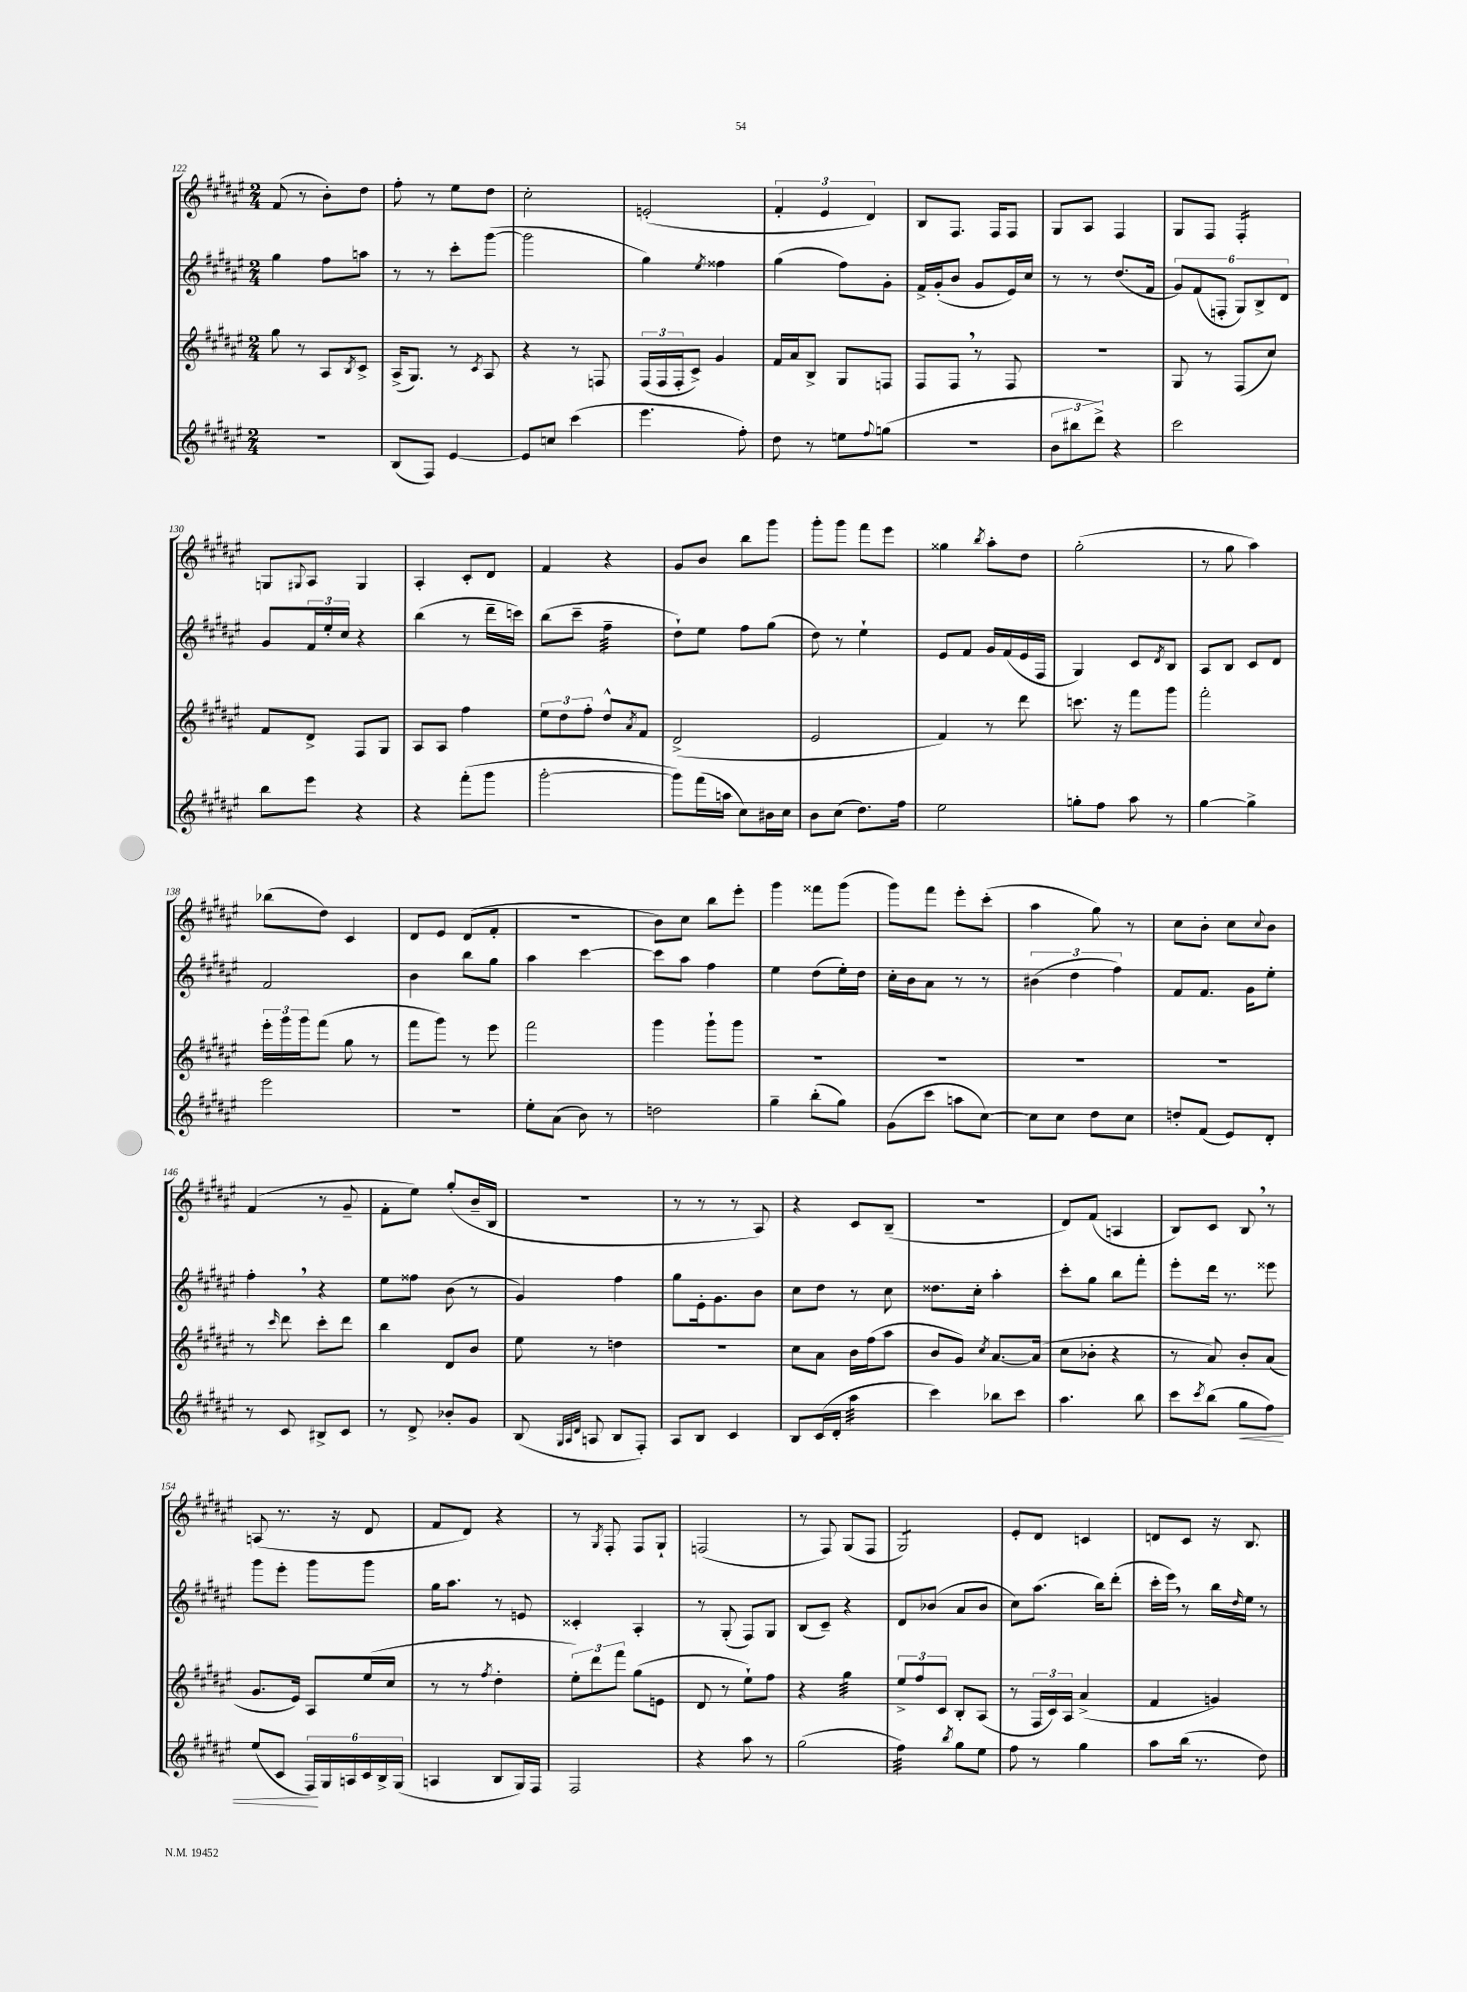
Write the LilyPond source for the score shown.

<<
\new StaffGroup <<
\new Staff = "s0" {
    \clef treble \key fis \major \numericTimeSignature \time 2/4
    fis'8( r8 b'8-.) dis''8 |
    fis''8-. r8 eis''8 dis''8 |
    cis''2-. |
    e'2-.( |
    \tuplet 3/2 { fis'4-. eis'4 dis'4) } |
    b8 fis8. fis16 fis8 |
    gis8 ais8 fis4 |
    gis8 fis8 fis4:16-. |
    g8 \appoggiatura { gis8 } ais8 gis4 |
    ais4-. cis'8-. dis'8 |
    fis'4 r4 |
    gis'8 b'8 b''8 gis'''8 |
    gis'''8-. gis'''8 fis'''8 eis'''8 |
    gisis''4 \acciaccatura { b''8 } ais''8-. dis''8 |
    gis''2-.( |
    r8 gis''8 ais''4) |
    bes''8( dis''8) cis'4 |
    dis'8 eis'8 dis'8( fis'8-. |
    R2 |
    b'8) cis''8 b''8 eis'''8-. |
    gis'''4 fisis'''8 gis'''8( |
    gis'''8) fis'''8 eis'''8-. cis'''8-.( |
    ais''4 gis''8) r8 |
    cis''8 b'8-. cis''8 \appoggiatura { cis''8 } b'8 |
    fis'4( r8 gis'8-- |
    fis'8-. eis''8) gis''8-.( b'16-- b16 |
    R2 |
    r8 r8 r8 ais8) |
    r4 cis'8 b8--( |
    R2 |
    dis'8) fis'8( a4 |
    b8) cis'8 b8 \breathe r8 |
    a8( r8. r16 dis'8 |
    fis'8 dis'8) r4 |
    r8 \acciaccatura { gis8 } fis8-. fis8 gis8-! |
    f2( |
    r8 fis8) gis8( fis8 |
    gis2:8) |
    eis'8-. dis'8 c'4 |
    d'8 cis'8 r16 b8. \bar "|." |
}
\new Staff = "s1" {
    \clef treble \key fis \major \numericTimeSignature \time 2/4
    gis''4 fis''8 a''8 |
    r8 r8 cis'''8-. gis'''8~( |
    gis'''2 |
    gis''4) \acciaccatura { eis''8 } fisis''4 |
    gis''4( fis''8) gis'8-. |
    fis'16-> gis'16-.( b'8 gis'8 eis'16) cis''16 |
    r8 r8 dis''8.( fis'16 |
    \tuplet 6/4 { gis'8) fis'8( f8-. gis8) b8-> dis'8 } |
    gis'8 \tuplet 3/2 { fis'16 eis''16-. cis''16 } r4 |
    b''4( r8 dis'''16-- c'''16) |
    b''8( cis'''8-- fis''4:32-- |
    dis''8-!) eis''8 fis''8 gis''8( |
    dis''8) r8 eis''4-! |
    eis'8 fis'8 gis'16 fis'16( eis'16 fis16 |
    gis4) cis'8 \acciaccatura { dis'8 } b8 |
    ais8 b8 cis'8 dis'8 |
    fis'2 |
    b'4 b''8 gis''8 |
    ais''4 cis'''4~ |
    cis'''8 ais''8 fis''4 |
    eis''4 dis''8( eis''16-.) dis''16 |
    cis''16-. b'16 ais'8 r8 r8 |
    \tuplet 3/2 { bis'4( dis''4 fis''4) } |
    fis'8 fis'8. gis'16 eis''8-. |
    fis''4-. \breathe r4 |
    eis''8 fisis''8 b'8( r8 |
    gis'4) fis''4 |
    gis''8 eis'16-. gis'8. b'8 |
    cis''8 dis''8 r8 cis''8 |
    disis''8. cis''16-. ais''4-. |
    cis'''8-. gis''8 b''8 fis'''8-. |
    eis'''8-. dis'''16 r8. eisis'''8 |
    gis'''8 eis'''8-. gis'''8 gis'''8 |
    gis''16 ais''8. r8 e'8 |
    cisis'4-. ais4-. |
    r8 gis8-.( fis8) gis8 |
    b8( cis'8--) r4 |
    dis'8 bes'8( ais'8 bes'8 |
    cis''8) ais''8.( b''16) dis'''8-.( |
    cis'''16-. eis'''16) \breathe r8 b''16 \grace { dis''16 } eis''16 r8 \bar "|." |
}
\new Staff = "s2" {
    \clef treble \key fis \major \numericTimeSignature \time 2/4
    gis''8 r8 ais8 \acciaccatura { b8 } cis'8-> |
    ais16->( gis8.) r8 \acciaccatura { cis'8 } ais8 |
    r4 r8 f8 |
    \tuplet 3/2 { fis16( fis16 fis16-. } cis'8->) gis'4 |
    fis'16 ais'16 b8-> gis8 f8 |
    fis8 fis8 \breathe r8 fis8 |
    r2 |
    gis8 r8 fis8( cis''8) |
    fis'8 dis'8-> fis8 gis8 |
    ais8 ais8 fis''4 |
    \tuplet 3/2 { eis''8 dis''8 fis''8-. } dis''8-^ \acciaccatura { ais'8 } fis'8 |
    dis'2->( |
    eis'2 |
    fis'4) r8 dis'''8 |
    c'''8. r16 fis'''8 gis'''8 |
    fis'''2-. |
    \tuplet 3/2 { eis'''16-. gis'''16 gis'''16 } fis'''8( gis''8 r8 |
    fis'''8 gis'''8) r8 eis'''8 |
    fis'''2 |
    gis'''4 gis'''8-! gis'''8 |
    R2 |
    R2 |
    R2 |
    R2 |
    r8 \grace { cis'''16 } dis'''8 cis'''8-. dis'''8 |
    b''4 dis'8 b'8 |
    eis''8 r8 d''4 |
    R2 |
    cis''8 ais'8 b'16 fis''16( ais''8 |
    b'8 gis'8) \acciaccatura { cis''8 } ais'8.~ ais'16( |
    cis''8 bes'8-. r4 |
    r8 ais'8) b'8-. ais'8( |
    gis'8. eis'16) ais8 eis''16( cis''16 |
    r8 r8 \acciaccatura { fis''8 } dis''4-. |
    \tuplet 3/2 { eis''8-.) dis'''8 fis'''8 } gis''8( e'8 |
    dis'8 r8 eis''8-!) fis''8 |
    r4 gis''4:32 |
    \tuplet 3/2 { eis''8-> fis''8 cis'8 } b8-. ais8( |
    r8 \tuplet 3/2 { fis16 cis'16) ais16 } ais'4->( |
    fis'4 g'4) \bar "|." |
}
\new Staff = "s3" {
    \clef treble \key fis \major \numericTimeSignature \time 2/4
    r2 |
    b8( fis8) eis'4~ |
    eis'8 c''8 cis'''4( |
    eis'''4. fis''8-.) |
    dis''8 r8 e''8 \appoggiatura { fis''8 } g''8( |
    r2 |
    \tuplet 3/2 { b'8 bis''8 dis'''8->) } r4 |
    cis'''2 |
    b''8 eis'''8 r4 |
    r4 fis'''8-.( gis'''8 |
    gis'''2~-. |
    gis'''8) fis'''16( a''16 cis''8) bis'16 cis''16 |
    b'8 cis''8( dis''8.) fis''16 |
    eis''2 |
    g''8-. fis''8 ais''8 r8 |
    gis''4~ gis''4-> |
    eis'''2 |
    R2 |
    eis''8-. ais'8( b'8) r8 |
    d''2 |
    gis''4-- b''8-.( gis''8) |
    gis'8( cis'''8 a''8 cis''8~) |
    cis''8 cis''8 dis''8 cis''8 |
    d''8-. fis'8( eis'8) dis'8-. |
    r8 cis'8 bis8-> cis'8 |
    r8 dis'8-> bes'8-. gis'8 |
    b8( \grace { gis32 ais32 dis'32 } a8 b8 fis8-.) |
    ais8 b8 cis'4 |
    b8 cis'16( dis'16-. ais''4:32 |
    cis'''4) bes''8 cis'''8 |
    ais''4. b''8 |
    cis'''8 \acciaccatura { cis'''8 } b''8( gis''8\< fis''8) |
    eis''8( cis'8 \tuplet 6/4 { fis16\!) gis16 a16 cis'16 b16-> gis16( } |
    a4 b8 gis16) fis16 |
    fis2 |
    r4 ais''8 r8 |
    gis''2( |
    fis''4:32) \acciaccatura { b''8 } gis''8 eis''8 |
    fis''8 r8 gis''4 |
    ais''8 b''16( r8. dis''8) \bar "|." |
}
>>
>>
\layout { \context { \Score currentBarNumber = #122 } }
